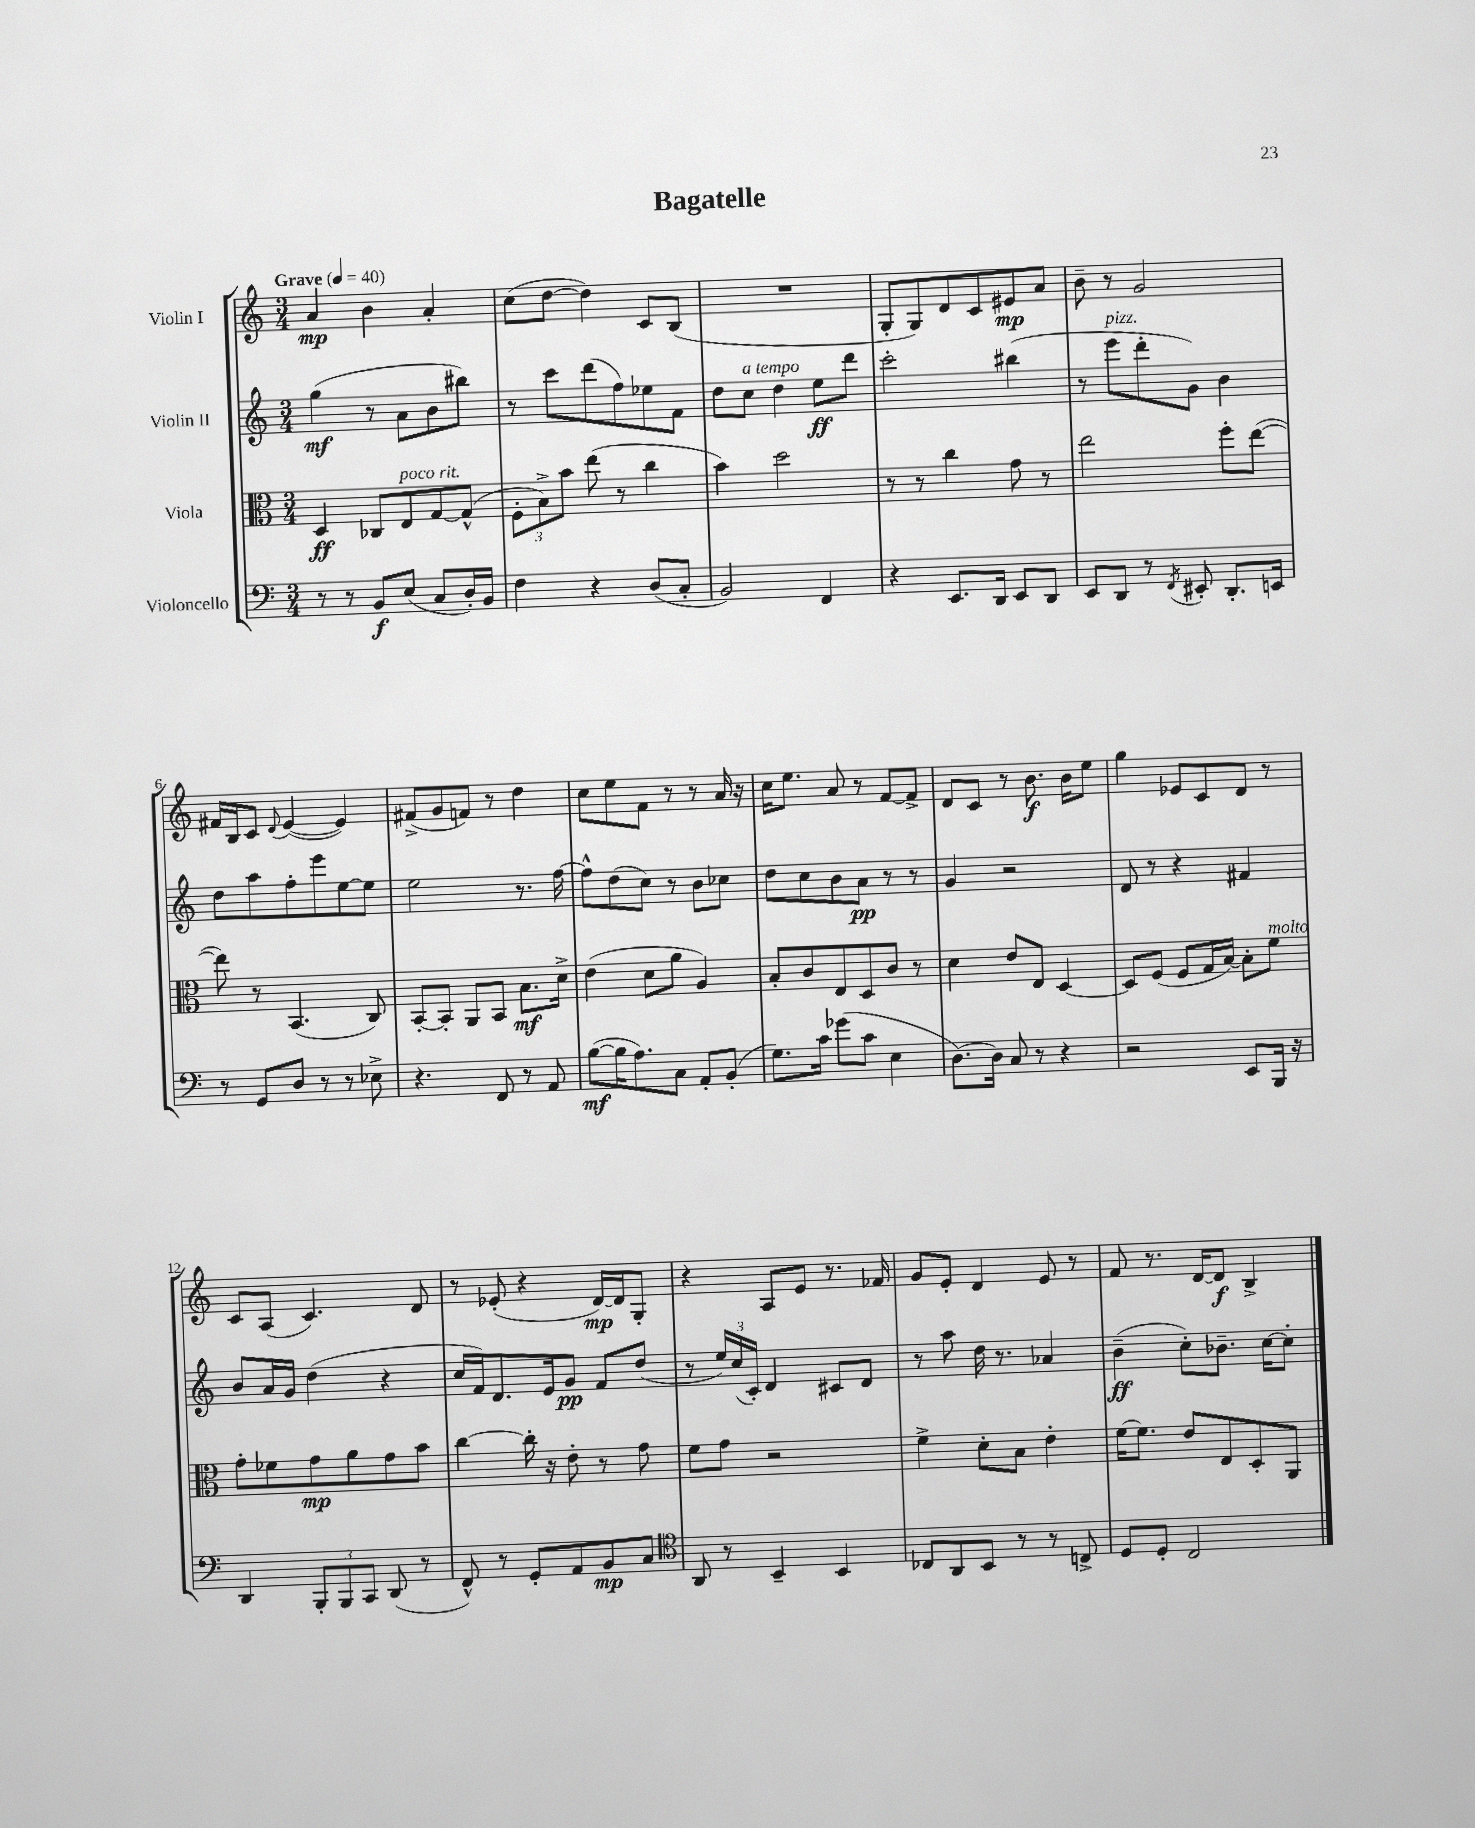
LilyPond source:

\header { title = "Bagatelle" }
<<
\new StaffGroup <<
\new Staff = "s0" \with { instrumentName = "Violin I" } {
    \clef treble \key c \major \numericTimeSignature \time 3/4 \tempo "Grave" 4 = 40
    a'4\mp b'4 a'4-. |
    c''8( d''8~ d''4) c'8 b8( |
    R2. |
    g8-. g8) d'8 c'8 eis'8\mp a'8 |
    b'8-- r8 g'2 |
    fis'16 b16 c'8 \appoggiatura { d'8 } e'4~( e'4) |
    fis'8->( g'8 f'8) r8 d''4 |
    c''8 e''8 f'8 r8 r8 a'16 r16 |
    c''16 e''8. a'8 r8 f'8~ f'8-> |
    d'8 c'8 r8 b'8.\f b'16 e''8 |
    g''4 ees'8 c'8 d'8 r8 |
    c'8 a8( c'4.) d'8 |
    r8 ees'8-.( r4 d'16~\mp) d'16 g8-. |
    r4 a8 e'8 r8. fes'16 |
    g'8 e'8-. d'4 e'8 r8 |
    f'8 r8. d'16~ d'8\f b4-> \bar "|." |
}
\new Staff = "s1" \with { instrumentName = "Violin II" } {
    \clef treble \key c \major \numericTimeSignature \time 3/4
    g''4\mf( r8 a'8 b'8 bis''8) |
    r8 c'''8 d'''8( f''8) ees''8 f'8 |
    d''8 c''8^\markup { \italic "a tempo" } d''4 e''8\ff d'''8 |
    c'''2-. bis''4( |
    r8 e'''8^\markup { \italic "pizz." } d'''8-. g'8) b'4 |
    d''8 a''8 f''8-. e'''8 e''8~ e''8 |
    e''2 r8. f''16~ |
    f''8-^ d''8( c''8) r8 b'8 ces''8 |
    d''8 c''8 b'8 a'8\pp r8 r8 |
    g'4 r2 |
    d'8 r8 r4 fis'4 |
    b'8 a'16 g'16 d''4( r4 |
    c''16 f'16) d'8. e'16 g'8\pp f'8 d''8( |
    r8 \tuplet 3/2 { e''16) c''16( c'16-.) } d'4 cis'8 d'8 |
    r8 a''8 d''16 r8. aes'4 |
    b'4--\ff( c''8-.) bes'8.-- c''16~ c''8-. \bar "|." |
}
\new Staff = "s2" \with { instrumentName = "Viola" } {
    \clef alto \key c \major \numericTimeSignature \time 3/4
    d4\ff ces8 e8^\markup { \italic "poco rit." } g8~ g8-^( |
    \tuplet 3/2 { f8-. b8->) b'8 } e''8( r8 c''4 |
    b'4) d''2 |
    r8 r8 c''4 g'8 r8 |
    e''2 f''8-. e''8~( |
    e''8) r8 b,4.( c8) |
    b,8~-. b,8-. a,8 b,8 b8.\mf d'16-> |
    e'4( d'8 a'8 a4) |
    b8-. c'8 e8 d8 c'8 r8 |
    d'4 e'8 e8 d4~ |
    d8 f8( f8 g16 b16~) b8-. f'8^\markup { \italic "molto" } |
    g'8-. fes'8 g'8\mp a'8 g'8 b'8 |
    c''4~ c''16-. r16 e'8-. r8 g'8 |
    f'8 g'8 r2 |
    f'4-> d'8-. b8 e'4-. |
    f'16~ f'8. e'8 e8 d8-. a,8 \bar "|." |
}
\new Staff = "s3" \with { instrumentName = "Violoncello" } {
    \clef bass \key c \major \numericTimeSignature \time 3/4
    r8 r8 b,8\f e8( c8 d16-.) b,16 |
    f4 r4 d8( c8-. |
    b,2) f,4 |
    r4 e,8. d,16 e,8 d,8 |
    e,8 d,8 r8 \acciaccatura { f,8 } eis,8-. d,8.-. e,16 |
    r8 g,8 d8 r8 r8 ees8-> |
    r4. f,8 r8 a,8 |
    b8~\mf( b16 a8.) c8 a,8-. b,8-.( |
    g8.) c'16 ges'8( c'8 e4 |
    d8.~) d16 c8 r8 r4 |
    r2 e,8 b,,16 r16 |
    d,4 \tuplet 3/2 { b,,8-. b,,8 c,8 } d,8( r8 |
    f,8-^) r8 g,8-. a,8 b,8\mp c8 |
    \clef tenor a,8 r8 b,4-- b,4 |
    ces8 a,8 b,8 r8 r8 c8-> |
    d8 d8-. c2 \bar "|." |
}
>>
>>
